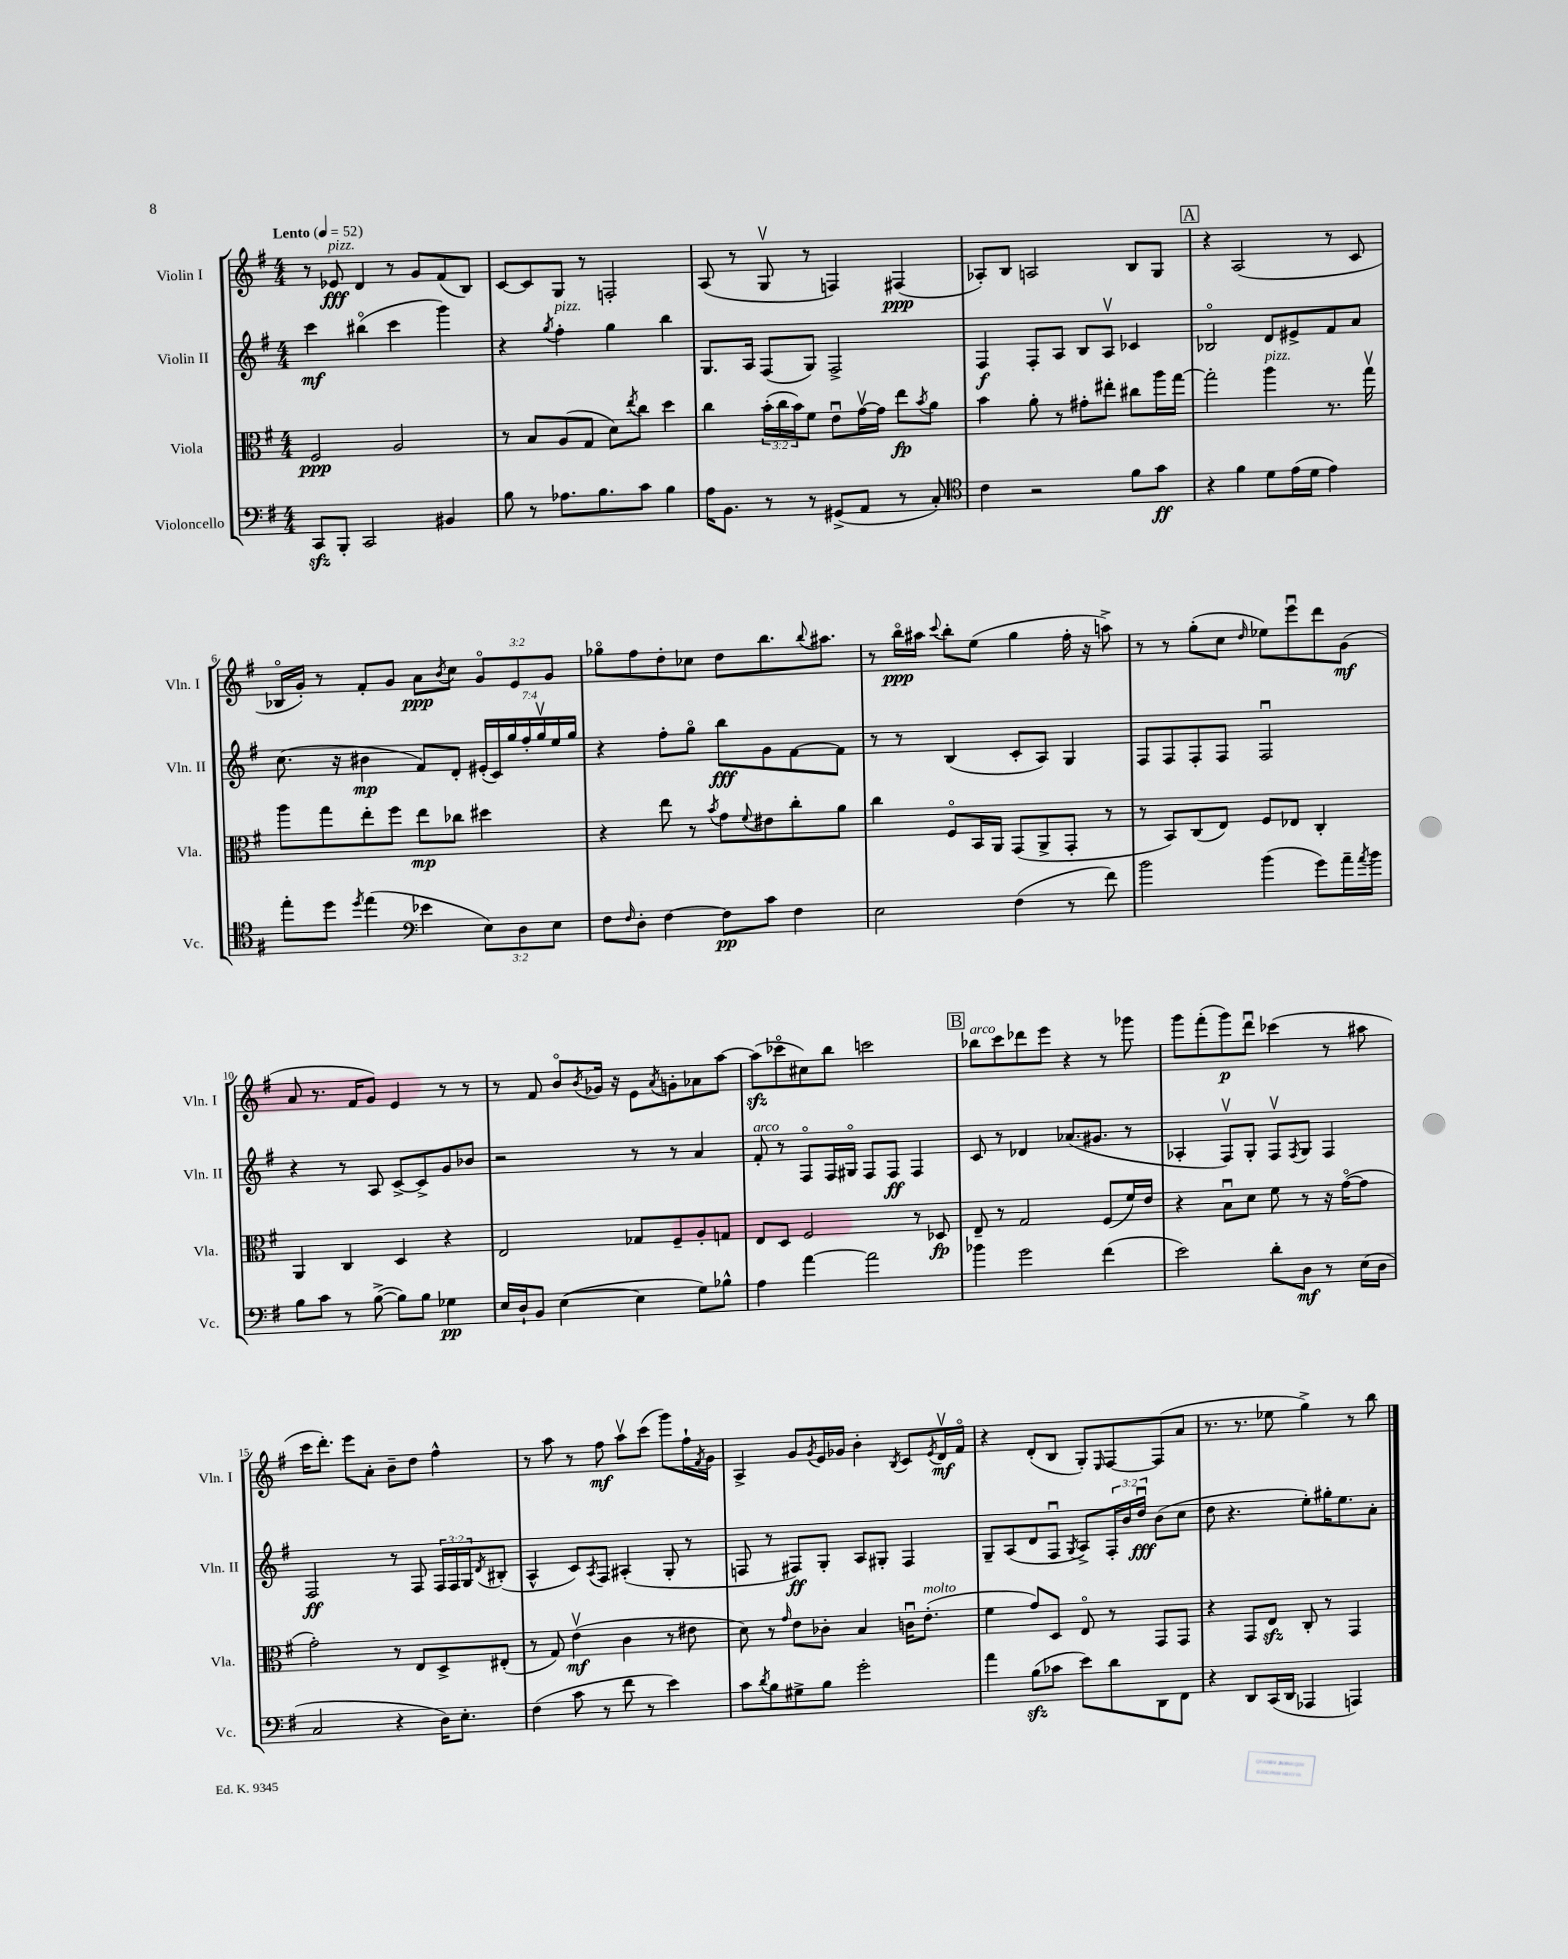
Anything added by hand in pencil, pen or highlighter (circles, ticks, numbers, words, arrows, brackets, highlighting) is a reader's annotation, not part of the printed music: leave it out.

**kern	**dynam	**kern	**dynam	**kern	**dynam	**kern	**dynam
*part4	*part4	*part3	*part3	*part2	*part2	*part1	*part1
*staff4	*staff4	*staff3	*staff3	*staff2	*staff2	*staff1	*staff1
*I"Violoncello	*	*I"Viola	*	*I"Violin II	*	*I"Violin I	*
*I'Vc.	*	*I'Vla.	*	*I'Vln. II	*	*I'Vln. I	*
*clefF4	*	*clefC3	*	*clefG2	*	*clefG2	*
*k[f#]	*	*k[f#]	*	*k[f#]	*	*k[f#]	*
*M4/4	*	*M4/4	*	*M4/4	*	*M4/4	*
*MM52	*	*MM52	*	*MM52	*	*MM52	*
=1	=1	=1	=1	=1	=1	=1	=1
!	!	!	!	!	!	!LO:TX:a:B:t=Lento	!
8CCzz/L	.	2F#/	ppp	4ccc\	mf	8r	.
!	!	!	!	!	!	!LO:TX:a:i:t=pizz.	!
8BBB'/J	.	.	.	.	.	8e-X/	fff
2CC/	.	.	.	(4bb#X\	.	4d/	.
.	.	2A/	.	4ccc\	.	8r	.
.	.	.	.	.	.	8g/L	.
4BB#X/	.	.	.	4ggg\)	.	(8f#/	.
.	.	.	.	.	.	8B/J)	.
=2	=2	=2	=2	=2	=2	=2	=2
8B\	.	8r	.	4r	.	[8c/L	.
8r	.	8B/L	.	.	.	8c/]	.
.	.	.	.	8qgg/	.	.	.
!	!	!	!	!LO:TX:a:i:t=pizz.	!	!	!
8.A-X\L	.	(8A/	.	4ff#'\	.	8G/J	.
.	.	8G/J	.	.	.	8r	.
8.B\	.	.	.	.	.	.	.
.	.	8d\L)	.	4gg\	.	2Fn'/	.
.	.	8qee/	.	.	.	.	.
8c\J	.	8cc\J	.	.	.	.	.
4B\	.	4dd\	.	4bb\	.	.	.
=3	=3	=3	=3	=3	=3	=3	=3
16A\KL	.	4cc\	.	8.G/L	.	(8A/	.
8.BB\J	.	.	.	.	.	.	.
.	.	.	.	.	.	8r	.
.	.	.	.	16A/Jk	.	.	.
8r	.	(24b'\LL	.	(8F#/L	.	8Gv/	.
.	.	24cc\	.	.	.	.	.
.	.	24b\J)	.	.	.	.	.
8r	.	8f#\J	.	8G/J)	.	8r	.
(8GG#X^/L	.	8eu\L	.	2F#^/	.	4Fn/)	.
8AA/J	.	[16gv\L	.	.	.	.	.
.	.	16g\JJ]	.	.	.	.	.
8r	.	8ee\L	fp	.	.	(4F#X/	ppp
.	.	8qb/	.	.	.	.	.
8C'/)	.	8a\J	.	.	.	.	.
=4	=4	=4	=4	=4	=4	=4	=4
*clefC4	*	*	*	*	*	*	*
4c\	.	4b\	.	4F#/	f	8A-X'/L)	.
.	.	.	.	.	.	8B/J	.
2r	.	8a'\	.	8F#'/L	.	2An/	.
.	.	8r	.	8A/J	.	.	.
.	.	8g#X'\L	.	8B/L	.	.	.
.	.	8ee#X'\J	.	8Av/J	.	.	.
8f#\L	.	8cc#X\L	.	4c-X/	.	8B/L	.
8g\J	ff	16aa\L	.	.	.	8G/J	.
.	.	[16gg\JJ	.	.	.	.	.
!!LO:REH:place=s1:t=A
=5	=5	=5	=5	=5	=5	=5	=5
4r	.	2gg'\]	.	2B-X/	.	4r	.
4f#\	.	.	.	.	.	(2A/	.
!	!	!LO:TX:a:i:t=pizz.	!	!	!	!	!
8d\L	.	4aa\	.	8d/L	.	.	.
(16e\L	.	.	.	8e#X^/	.	.	.
16d\JJ	.	.	.	.	.	.	.
4e\)	.	8.r	.	8f#/	.	8r	.
.	.	.	.	8a/J	.	8c/	.
.	.	16ggv\	.	.	.	.	.
!!LO:LB:g=z
=6	=6	=6	=6	=6	=6	=6	=6
8ee'\L	.	8aa\L	.	(8.cc\	.	16B-X/LL	.
.	.	.	.	.	.	16g'/JJ)	.
8dd\J	.	8gg\	.	.	.	8r	.
.	.	.	.	16r	.	.	.
8qdd/	.	.	.	.	.	.	.
(4ee\	.	8ee'\	.	4b#X\	mp	8f#'/L	.
.	.	8ff#\J	.	.	.	8g/J	.
*clefF4	*	*	*	*	*	*	*
4e-X\	.	8ee\L	mp	8f#/L)	.	8a\L	ppp
.	.	.	.	.	.	8qb/	.
.	.	8cc-X\J	.	8d'/J	.	8cc\J	.
12E\L)	.	4dd#X\	.	(28e#X'/LL	.	12g/L	.
.	.	.	.	28c/)	.	.	.
.	.	.	.	28gg/	.	.	.
12D\	.	.	.	.	.	12e/	.
.	.	.	.	28ff#'/	.	.	.
.	.	.	.	28ggv/	.	.	.
12E\J	.	.	.	.	.	12g/J	.
.	.	.	.	28ee/	.	.	.
.	.	.	.	28gg/JJ	.	.	.
=7	=7	=7	=7	=7	=7	=7	=7
8F#\L	.	4r	.	4r	.	8gg-X\L	.
16qqF#/	.	.	.	.	.	.	.
8D'\J	.	.	.	.	.	8ff#\	.
[4F#\	.	8ee\	.	8ff#'\L	.	8dd'\	.
.	.	8r	.	8gg\J	.	8cc-X\J	.
.	.	8qb/	.	.	.	.	.
8F#\L]	pp	8g\L	.	8bb\L	fff	8dd\L	.
.	.	8qqf#/	.	.	.	.	.
8c\J	.	8e#X\	.	8g\	.	8.bb\	.
4F#\	.	8cc'\	.	[8f#\	.	.	.
.	.	.	.	.	.	8qqbb/	.
.	.	.	.	.	.	8.aa#X\J	.
.	.	8a\J	.	8f#\J]	.	.	.
=8	=8	=8	=8	=8	=8	=8	=8
2E\	.	4cc\	.	8r	.	8r	.
.	.	.	.	8r	.	16bb\LL	ppp
.	.	.	.	.	.	16aa#X\JJ	.
.	.	.	.	.	.	8qqccc/	.
.	.	8F#/L	.	(4B/	.	8bb'\L	.
.	.	16BB/L	.	.	.	(8ee\J	.
.	.	16AA/JJ	.	.	.	.	.
(4F#\	.	(8GG/L	.	8c'/L	.	4gg\	.
.	.	8AA^/	.	8A/J)	.	.	.
8r	.	8GG'/J	.	4G/	.	16ff#'\	.
.	.	.	.	.	.	16r	.
8f#\)	.	8r	.	.	.	8aan^\)	.
=9	=9	=9	=9	=9	=9	=9	=9
2b\	.	8r	.	8F#/L	.	8r	.
.	.	8BB/L)	.	8F#/	.	8r	.
.	.	(8C/	.	8F#'/	.	(8gg'\L	.
.	.	8E/J)	.	8F#/J	.	8cc\J	.
.	.	.	.	.	.	16qqdd/	.
(4b\	.	8F#/L	.	2F#u/	.	8ee-X\L)	.
.	.	8E-X/J	.	.	.	8eeeu\	.
8g\L)	.	4C'/	.	.	.	8ddd\	.
16a~\L	.	.	.	.	.	(8g\J	mf
8qa/	.	.	.	.	.	.	.
16b\JJ	.	.	.	.	.	.	.
!!LO:LB:g=z
=10	=10	=10	=10	=10	=10	=10	=10
8B\L	.	4AA/	.	4r	.	8a/	.
8c\J	.	.	.	.	.	8.r	.
8r	.	4C/	.	8r	.	.	.
.	.	.	.	.	.	16f#/KL	.
([8B^\	.	.	.	8A/	.	8g/J)	.
8B\L])	.	4D/	.	[8c^/L	.	4e/	.
8B\J	.	.	.	8c^/]	.	.	.
4G-X\	pp	4r	.	8g/	.	8r	.
.	.	.	.	8b-X/J	.	8r	.
=11	=11	=11	=11	=11	=11	=11	=11
16E/LL	.	2E/	.	2r	.	8r	.
16D`/J	.	.	.	.	.	.	.
8BB/J	.	.	.	.	.	8f#/	.
([4E\	.	.	.	.	.	8b/L	.
.	.	.	.	.	.	8qb/	.
.	.	.	.	.	.	16g-X/Jk	.
.	.	.	.	.	.	16r	.
4E\]	.	8G-X/L	.	8r	.	8e\L	.
.	.	.	.	.	.	8qa/	.
.	.	8F#~/	.	8r	.	8gn'\	.
8G\L)	.	8A'/	.	4a/	.	8a-X\	.
8B-X^^\J	.	8Gn/J	.	.	.	[8aa\J	.
=12	=12	=12	=12	=12	=12	=12	=12
!	!	!	!	!LO:TX:a:i:t=arco	!	!	!
4A\	.	8E/L	.	8f#'/	.	(8aazz\L]	.
.	.	8D/J	.	8r	.	8ccc-X\	.
[4a\	.	2F#/	.	8F#/L	.	8cc#X\)	.
.	.	.	.	16F#/L	.	8bb\J	.
.	.	.	.	16G#X/JJ	.	.	.
2a\]	.	.	.	8F#/L	.	2cccn\	.
.	.	.	.	8F#/J	ff	.	.
.	.	8r	.	4F#/	.	.	.
.	.	8D-X/	fp	.	.	.	.
!!LO:REH:place=s1:t=B
=13	=13	=13	=13	=13	=13	=13	=13
!	!	!	!	!	!	!LO:TX:a:i:t=arco	!
4b-X\	.	8E~/	.	8c/	.	8bb-X\L	.
.	.	8r	.	8r	.	8ccc\	.
2g\	.	2G/	.	4d-X/	.	8ddd-X\	.
.	.	.	.	.	.	8eee\J	.
.	.	.	.	(8.a-X/L	.	4r	.
.	.	.	.	8.g#X/J	.	.	.
(4f#\	.	(8F#/L	.	.	.	8r	.
.	.	16f#/L)	.	8r	.	8ggg-X\	.
.	.	16e/JJ	.	.	.	.	.
=14	=14	=14	=14	=14	=14	=14	=14
2e\)	.	4r	.	4A-X'/	.	8ggg\L	.
.	.	.	.	.	.	(8fff#'\	.
.	.	8Bu\L	.	8F#v/L)	.	8ggg\)	p
.	.	8d\J	.	8G'/J	.	8dddu\J	.
8d'\L	.	8f#\	.	8F#v/L	.	(4ccc-X\	.
.	.	.	.	8qF#/	.	.	.
8D\J	mf	8r	.	8G/J	.	.	.
8r	.	16r	.	4F#/	.	8r	.
.	.	([16g\KL	.	.	.	.	.
(16E\LL	.	8g\J]	.	.	.	8aa#X\	.
16D\JJ	.	.	.	.	.	.	.
!!LO:LB:g=z
=15	=15	=15	=15	=15	=15	=15	=15
2C/	.	2g'\)	.	2F#/	ff	16ccc\KL	.
.	.	.	.	.	.	8.ddd'\J)	.
.	.	.	.	.	.	8eee\L	.
.	.	.	.	.	.	8a'\J	.
4r	.	8r	.	8r	.	8b~\L	.
.	.	8E/L	.	8F#/	.	8dd\J	.
16D\KL)	.	8D^/	.	24F#/LL	.	4ff#^^\	.
.	.	.	.	24F#/	.	.	.
8.E'\J	.	.	.	.	.	.	.
.	.	.	.	24G/J	.	.	.
.	.	.	.	8qd/	.	.	.
.	.	(8E#X'/J	.	(8B#X'/J	.	.	.
=16	=16	=16	=16	=16	=16	=16	=16
(4F#\	.	8r	.	4A^^/	.	8r	.
.	.	8G/)	.	.	.	8aa\	.
8c\	.	(4ev\	mf	8c/L)	.	8r	.
.	.	.	.	8qA/	.	.	.
8r	.	.	.	8F#/J	.	8ff#\	mf
8f#\	.	4c\	.	(4A#X'/	.	8aav\L	.
8r	.	.	.	.	.	(8ccc\J	.
4e\)	.	8r	.	8G'/	.	8ggg\L)	.
.	.	8e#X\	.	8r	.	16ff#`\L	.
.	.	.	.	.	.	8qf#/	.
.	.	.	.	.	.	16g\JJ	.
=17	=17	=17	=17	=17	=17	=17	=17
8c\L	.	8d\)	.	8Fn/	.	4A^/	.
8qd/	.	.	.	.	.	.	.
8B\	.	8r	.	8r	.	.	.
.	.	16qqg/	.	.	.	.	.
8G#X^\	.	8e\L	.	8F#X/L)	ff	8g/L	.
.	.	.	.	.	.	8qg/	.
8B\J	.	8c-X'\J	.	8G'/J	.	16e/L	.
.	.	.	.	.	.	16g-X/JJ	.
2g'\	.	4B/	.	8A/L	.	4b'\	.
.	.	.	.	8G#X'/J	.	.	.
.	.	.	.	.	.	8qB/	.
.	.	16cnu\KL	.	4F#/	.	8c/L	.
!	!	!LO:TX:a:i:t=molto	!	!	!	!	!
.	.	(8.e'\J	.	.	.	.	.
.	.	.	.	.	.	8qe/	.
.	.	.	.	.	.	16dv/L	mf
.	.	.	.	.	.	16f#/JJ	.
=18	=18	=18	=18	=18	=18	=18	=18
4a\	.	4f#\	.	8G~/L	.	4r	.
.	.	.	.	(8A/	.	.	.
(8Bzz\L	.	8g/L)	.	8d/	.	(8d'/L	.
8c-X\J	.	8D/J	.	8F#u/J	.	8B/J	.
.	.	.	.	8qG/	.	.	.
8e\L)	.	8E/	.	8A^/L)	.	8G'/L)	.
.	.	.	.	.	.	16qqE/	.
8d\	.	8r	.	24F#'/L	.	[8F#/	.
.	.	.	.	24b/	.	.	.
.	.	.	.	24ddu/JJ	fff	.	.
8DD\	.	8GG/L	.	(8b\L	.	(8F#/]	.
8FF#\J	.	8GG/J	.	8cc\J	.	8a/J	.
=19	=19	=19	=19	=19	=19	=19	=19
4r	.	4r	.	8dd\	.	8.r	.
.	.	.	.	4.r	.	.	.
.	.	.	.	.	.	8.r	.
8DD/L	.	8GG/L	.	.	.	.	.
(16CC/L	.	8Ezz/J	.	.	.	8ee-X\	.
16DD/JJ	.	.	.	.	.	.	.
4AAA-X/	.	8C'/	.	8ee'\L)	.	4gg^\)	.
.	.	8r	.	16gg#X'\K	.	.	.
.	.	.	.	8.ee\	.	.	.
4AAAn/)	.	4GG/	.	.	.	8r	.
.	.	.	.	8a'\J	.	8bb\	.
==	==	==	==	==	==	==	==
*-	*-	*-	*-	*-	*-	*-	*-
